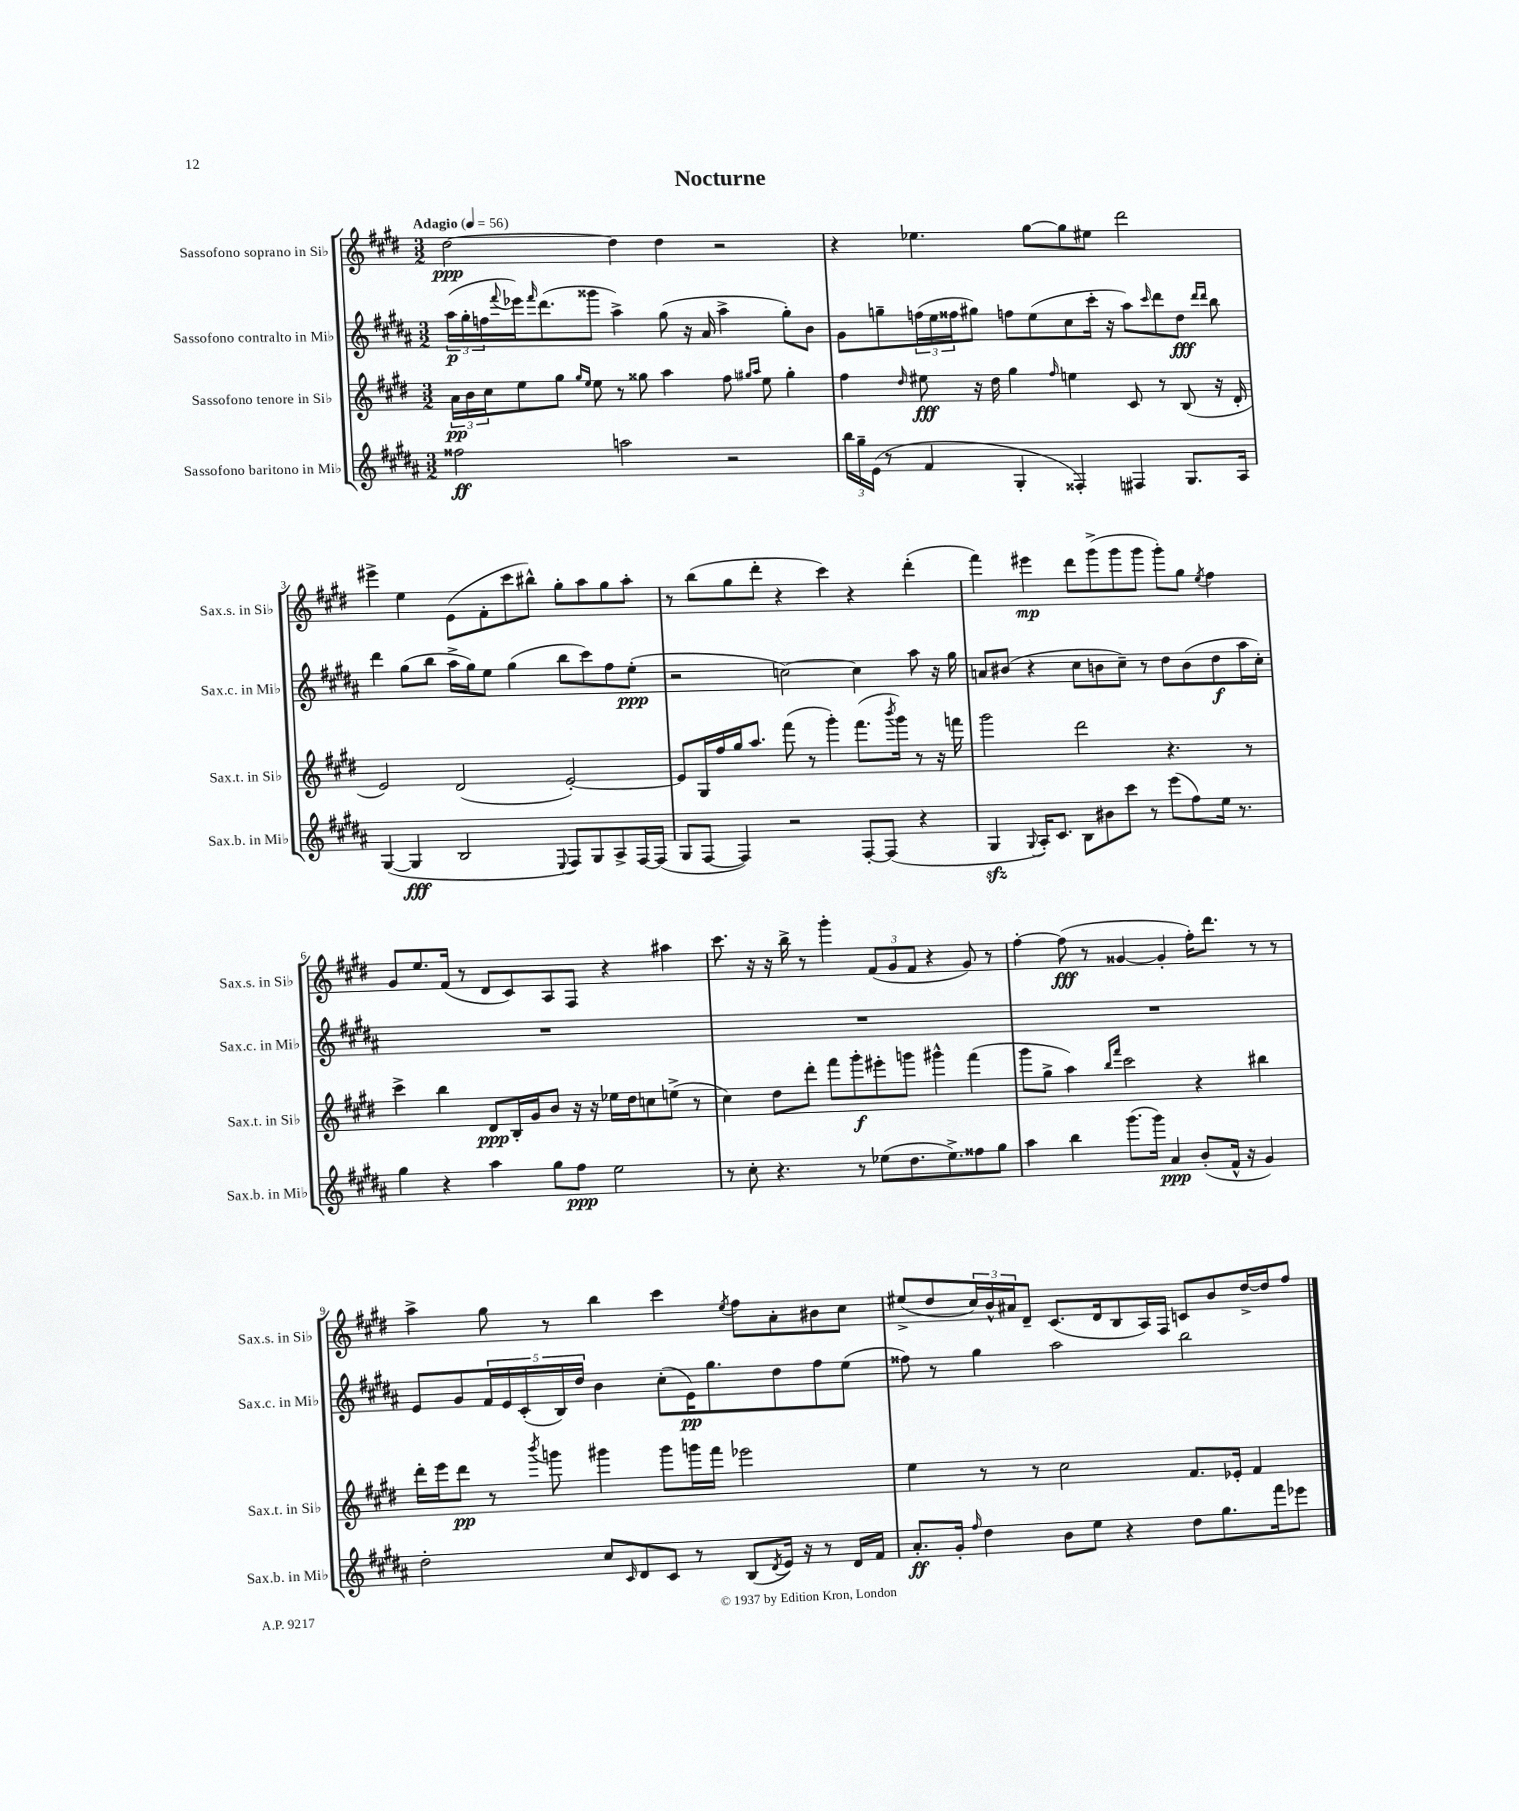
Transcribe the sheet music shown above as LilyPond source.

\header { title = "Nocturne" }
<<
\new StaffGroup <<
\new Staff = "s0" \with { instrumentName = "Sassofono soprano in Sib" shortInstrumentName = "Sax.s. in Sib" } {
    \clef treble \key e \major \numericTimeSignature \time 3/2 \tempo "Adagio" 4 = 56
    dis''2~\ppp dis''4 dis''4 r2 |
    r4 ees''4. gis''8~ gis''8 eis''8 dis'''2 |
    eis'''4-> e''4 e'8( fis'8-. cis'''8 bis''8-^) gis''8-. a''8 gis''8 a''8-. |
    r8 b''8( gis''8 dis'''8-. r4 cis'''4) r4 dis'''4-.( |
    fis'''4) eis'''4\mp dis'''8 gis'''8->( gis'''8 gis'''8 gis'''8-.) gis''8 \acciaccatura { e''8 } fis''4 |
    gis'8 e''8. fis'16( r8 dis'8 cis'8) a8 fis8 r4 ais''4 |
    cis'''8. r16 r16 b''16-> r8 gis'''4-. \tuplet 3/2 { fis'8( gis'8 fis'8 } r4 gis'8) r8 |
    fis''4~-. fis''8\fff( r8 gisis'4~ gisis'4-. fis''16-.) dis'''8. r8 r8 |
    a''4-> gis''8 r8 b''4 cis'''4 \acciaccatura { e''8 } fis''8 a'8-. bis'8 cis''8 |
    eis''8->( dis''8 \tuplet 3/2 { cis''16) b'16-^ ais'16 } dis'8-- cis'8.( dis'16 b8 a16) fis16 c'8 b'8 dis''16~-> dis''16 fis''8 \bar "|." |
}
\new Staff = "s1" \with { instrumentName = "Sassofono contralto in Mib" shortInstrumentName = "Sax.c. in Mib" } {
    \clef treble \key b \major \numericTimeSignature \time 3/2
    \tuplet 3/2 { ais''16\p( gis''16-. f''16 } \appoggiatura { fis'''8 } ees'''16) \grace { fis'''16 } dis'''8.( gisis'''8 ais''4->) gis''8( r16 ais'16 ais''4-> gis''8-.) b'8 |
    gis'8 g''8-- \tuplet 3/2 { f''16( e''16 fisis''16 } gis''8) f''8 e''8( cis''8 cis'''16-. r16 ais''8) \grace { cis'''16 } dis'''8 dis''8\fff \grace { dis'''16 dis'''16 } b''8 |
    dis'''4 gis''8( b''8 ais''16-> gis''16) e''8 gis''4( b''8 cis'''8) fis''8 e''8-.\ppp( |
    r2 c''2~) c''4 ais''8 r16 gis''16 |
    a'8 bis'8( r4 cis''8 b'8 cis''8--) r8 dis''8 b'8( dis''8\f ais''16 cis''16-.) |
    R1. |
    R1. |
    R1. |
    e'8 gis'8 \tuplet 5/4 { fis'16 e'16 cis'16-.( b16) dis''16 } b'4 cis''8-.( e'16\pp) gis''8. dis''8 fis''8 e''8( |
    fisis''8) r8 gis''4 ais''2 b''2 \bar "|." |
}
\new Staff = "s2" \with { instrumentName = "Sassofono tenore in Sib" shortInstrumentName = "Sax.t. in Sib" } {
    \clef treble \key e \major \numericTimeSignature \time 3/2
    \tuplet 3/2 { a'16\pp b'16 cis''16 } e''8 gis''8 \grace { gis''16 e''16 } e''8 r8 gisis''8 a''4 fis''8 \grace { gis''16 a''16 } e''8 gis''4-. |
    fis''4 \grace { dis''16 } eis''8\fff r16 dis''16 gis''4 \grace { fis''16 } e''4 cis'8 r8 b8( r16 dis'16-. |
    e'2) dis'2( e'2~-.) |
    e'8 gis16 fis''16 gis''16 a''8. fis'''8( r8 gis'''4-.) fis'''8.( \acciaccatura { b'''8 } gis'''16) r8 r16 f'''16 |
    gis'''2 dis'''2 r4. r8 |
    cis'''4-> b''4 dis'8\ppp b16-. gis'16 b'8 r16 r16 ees''16 dis''16 c''8 e''8->( r8 |
    cis''4) dis''8 dis'''8-. fis'''8 gis'''8-.\f eis'''8-. g'''8 gis'''4-^ fis'''4( |
    gis'''8 gis''8-> a''4) \grace { b''16 fis'''16 } cis'''2 r4 bis''4 |
    dis'''16-. e'''16 dis'''8\pp r8 \acciaccatura { b'''8 } g'''8 gis'''4 gis'''8 g'''16 fis'''16 ees'''2 |
    e''4 r8 r8 cis''2 fis'8. ees'16-. fis'4 \bar "|." |
}
\new Staff = "s3" \with { instrumentName = "Sassofono baritono in Mib" shortInstrumentName = "Sax.b. in Mib" } {
    \clef treble \key b \major \numericTimeSignature \time 3/2
    fisis''2\ff a''2 r2 |
    \tuplet 3/2 { b''16 gis''16-- e'16( } r8 fis'4 gis4-. fisis4-.) fis4 gis8. ais16 |
    gis4~( gis4\fff b2 \appoggiatura { e8 } fis8) gis8 ais8-> fis16~ fis16( |
    gis8 fis8~ fis4) r2 fis8~-. fis8( r4 |
    gis4\sfz \appoggiatura { gis8 } ais16-.) cis'8. b8 bis'8 cis'''8 r8 e'''8( fis''8) e''16 r8. |
    gis''4 r4 ais''4 gis''8 fis''8\ppp e''2 |
    r8 cis''8-. r4. r8 ees''8( dis''8. ees''8.->) fisis''8 gis''8 |
    ais''4 b''4 gis'''8.( gis'''16) ais'4\ppp b'8-.( fis'16-^ r16 gis'4) |
    dis''2-. cis''8 \grace { cis'16 } dis'8 cis'8 r8 b8( \acciaccatura { dis'8 } e'16) r16 r8 dis'16 fis'16 |
    ais'8.-.\ff gis'16-. \grace { fis''16 } dis''4 b'8 e''8 r4 dis''8 gis''8. fis'''16 ees'''8 \bar "|." |
}
>>
>>
